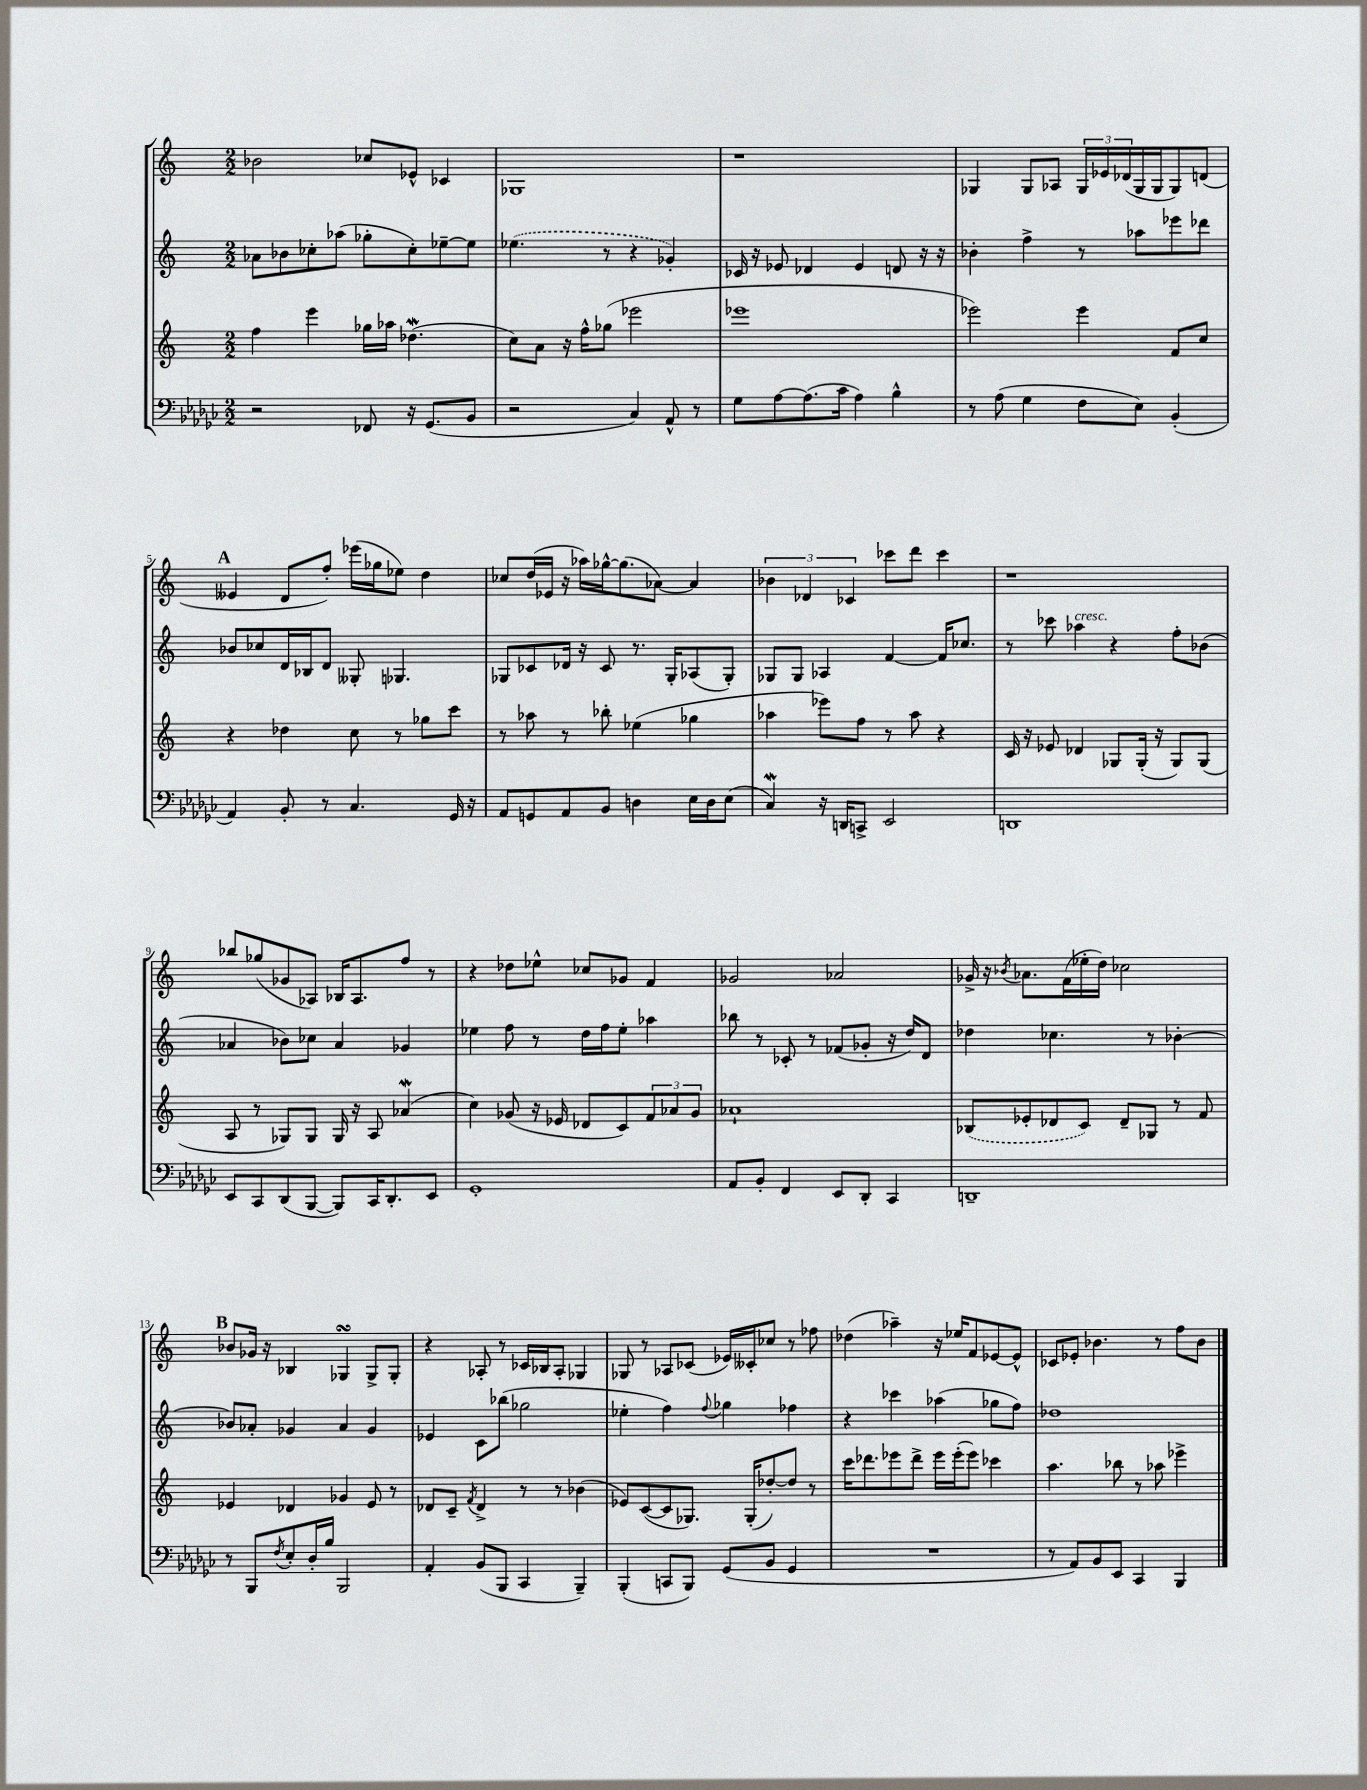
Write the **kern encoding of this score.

**kern	**kern	**kern	**kern
*staff4	*staff3	*staff2	*staff1
*clefF4	*clefG2	*clefG2	*clefG2
*k[b-e-a-d-g-c-]	*k[]	*k[]	*k[]
*M2/2	*M2/2	*M2/2	*M2/2
2r	4ff	8a-	2b-
.	.	8b-	.
.	4eee	8cc-'	.
.	.	(8aa-	.
8FF-	16gg-	8gg-'	8cc-
.	16aa-	.	.
16r	(4.dd-	8cc-')	8e-^^
(8.GG-	.	.	.
.	.	[8ee-~	4c-
8BB-	.	8ee-]	.
=	=	=	=
2r	8cc)	(4.ee-	1G-
.	8a	.	.
.	16r	.	.
.	16ff^^	.	.
.	(8gg-	8r	.
4C-)	2eee-	4r	.
8AA-^^	.	4g-')	.
8r	.	.	.
=	=	=	=
8G-	1eee-	16c-	1r
.	.	16r	.
[8A-	.	8e-	.
(8.A-]	.	4d-	.
16c-	.	.	.
4A-)	.	4e-	.
4B-^^	.	8d	.
.	.	16r	.
.	.	16r	.
=	=	=	=
8r	2eee-)	4b-'	4G-
(8A-	.	.	.
4G-	.	4ff^	8G-
.	.	.	8A-
8F	4eee-	8r	24G-
.	.	.	24e-
.	.	.	(24d-
8E-)	.	8aa-	16G-
.	.	.	16G-
(4BB-'	8f	8eee-	8G-)
.	8cc	8ddd-	(8d
=	=	=	=
4AA-)	4r	8b-	4e--
.	.	8cc-	.
8BB-'	4dd-	16d	8d
.	.	16B-	.
8r	.	8d	8ff')
4.C-	8cc	8G--'	(16eee-
.	.	.	16gg-
.	8r	4.G-	8ee-)
.	8gg-	.	4dd
16GG-	8ccc	.	.
16r	.	.	.
=	=	=	=
8AA-	8r	8G-	8cc-
8GG	8aa-	8c-	(16dd
.	.	.	16e-
8AA-	8r	16d-	16r
.	.	16r	16aa-)
8BB-	8bb-'	8c-	[16gg-^^
.	.	.	(8.gg-]
4D	(4ee-	8.r	.
.	.	.	[8a-)
.	.	16G-'	.
16E-	4gg-	(8A-	4a-]
16D	.	.	.
(8E-	.	8G-')	.
=	=	=	=
4C-)	4aa-	8G-	6b-
.	.	8G-	.
.	.	.	6d-
16r	8eee-)	4A-	.
16DD	.	.	.
.	.	.	6c-
8CC^	8ff	.	.
2EE-	8r	[4f	8ccc-
.	8aa-	.	8ddd
.	4r	16f]	4ccc-
.	.	8.cc-	.
=	=	=	=
1DD	16c	8r	1r
.	16r	.	.
.	8e-	8ccc-	.
.	4d-	4aa-	.
.	8G-	4r	.
.	(16G-'	.	.
.	16r	.	.
.	8G-)	8ff'	.
.	(8G-	(8b-	.
=	=	=	=
8EE-	8A	4a-	8bb-
8CC-	8r	.	(8gg-
(8DD-	8G-)	8b-)	8g-
[8BBB-	8G-	8cc-	8A-)
8BBB-])	16G-	4a-	16B-
.	16r	.	8.A-
16CC-	8A	.	.
8.DD-'	.	.	.
.	(4a-	4g-	8ff
8EE-	.	.	8r
=	=	=	=
1GG-'	4cc)	4ee-	4r
.	(8g-	8ff	8dd-
.	16r	8r	8ee-^^
.	16e-	.	.
.	8d-	16dd	8cc-
.	.	16ff	.
.	8c)	8ee-'	8g-
.	12f	4aa-	4f
.	12a-	.	.
.	12g-	.	.
=	=	=	=
8AA-	1a-`	8bb-	2g-
8BB-'	.	8r	.
4FF	.	8c-'	.
.	.	8r	.
8EE-	.	(8f-	2a-
8DD-'	.	8g-'	.
4CC-	.	16r	.
.	.	16dd)	.
.	.	8d	.
=	=	=	=
1DD~	(8B-	4dd-	16g-^
.	.	.	16r
.	.	.	8qb-
.	8e-'	.	8.a-
.	8d-	4.cc-	.
.	.	.	(16f
.	8c)	.	16ee-'
.	.	.	16dd)
.	8d-~	.	2cc-
.	8G-	8r	.
.	8r	[4b-'	.
.	8f	.	.
=	=	=	=
8r	4e-	8b-]	8b-
8BBB-	.	8a-'	16g-
.	.	.	16r
8qF	.	.	.
8E-'	4d-	4g-	4B-
16D-'	.	.	.
16B-	.	.	.
2BBB-	4g-	4a-	4G-
.	8e-	4g-	8G-^
.	8r	.	8G-'
=	=	=	=
4AA-'	8d-	4e-	4r
.	8c~	.	.
.	8qf	.	.
(8BB-	4d-^	8c	8A-'
8BBB-	.	(8bb-	8r
4CC-	8r	2gg-	16c-
.	.	.	16B-
.	8r	.	8A-'
4BBB-~)	(4b-	.	4G-
=	=	=	=
(4BBB-'	8e-)	4ee-'	8G-
.	([8c	.	8r
8CC	8c]	4ff)	8A-
8BBB-)	8.G-)	.	(8c-
.	.	8qqff	.
(8GG-	.	4gg-	16e-)
.	(16G-'	.	16c--'
8BB-	[8dd-')	.	8cc-
4GG-	8dd-]	4ff-	8r
.	8r	.	8ff-
=	=	=	=
1r	16ccc	4r	(4dd-
.	8.ddd-	.	.
.	8eee-	4ccc-	4aa-~)
.	8ddd-^	.	.
.	16eee-	(4aa-	16r
.	(16eee-'	.	16ee-
.	8eee-)	.	8f
.	4ccc-	8gg-	[8e-
.	.	8ff)	8e-^^]
=	=	=	=
8r	4.aa	1dd-	8c-
8AA-)	.	.	8e-'
8BB-	.	.	4.b-
8EE-	8bb-	.	.
4CC-	8r	.	.
.	8aa-	.	8r
4BBB-	4eee-^	.	8ff
.	.	.	8b-
==	==	==	==
*-	*-	*-	*-
